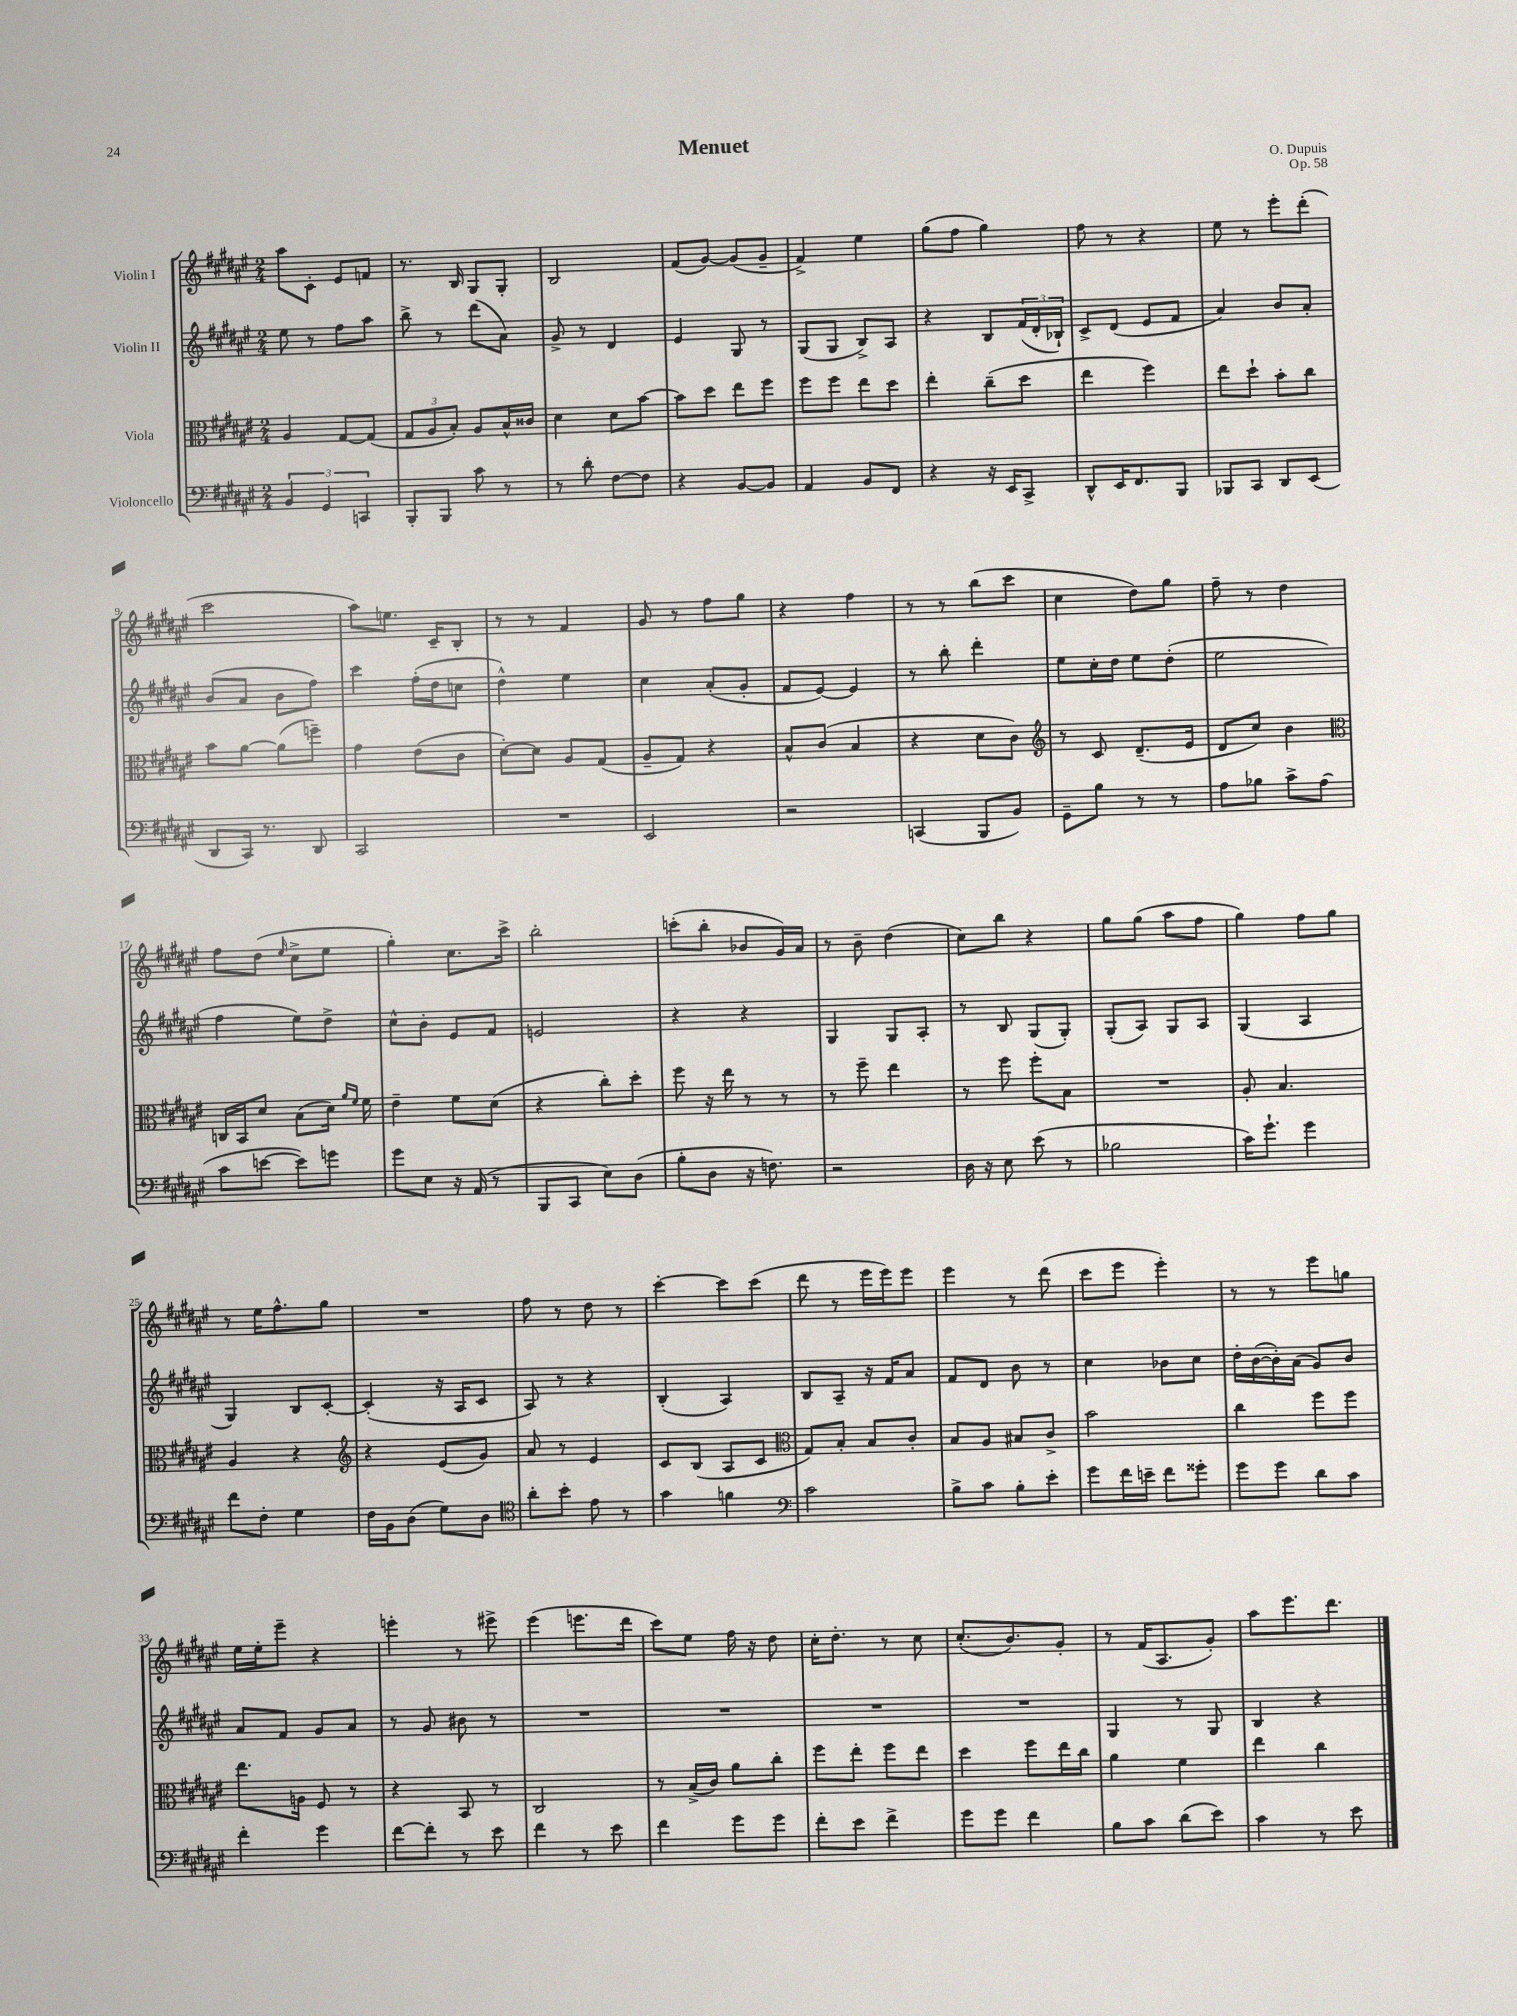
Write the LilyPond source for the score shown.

\header { title = "Menuet" composer = "O. Dupuis" opus = "Op. 58" }
<<
\new StaffGroup <<
\new Staff = "s0" \with { instrumentName = "Violin I" } {
    \clef treble \key fis \major \numericTimeSignature \time 2/4
    ais''8 cis'8-. eis'8 f'8 |
    r8. b16 gis8 gis8-. |
    b2 |
    fis'8( gis'8~) gis'8( gis'8-- |
    fis'4->) eis''4 |
    gis''8( fis''8 gis''4) |
    fis''8 r8 r4 |
    eis''8 r8 eis'''8-. dis'''8-.( |
    cis'''2 |
    ais''8) e''8. cis'16-- b8-. |
    r8 r8 fis'4 |
    gis'8 r8 fis''8 gis''8 |
    r4 fis''4 |
    r8 r8 b''8( cis'''8 |
    cis''4 dis''8) gis''8 |
    fis''8-- r8 dis''4 |
    fis''8 dis''8( \grace { eis''16 } cis''8-> eis''8 |
    gis''4-.) cis''8. cis'''16-> |
    b''2-. |
    c'''8-.( b''8-. bes'8 gis'16) ais'16 |
    r8 b'8-- dis''4( |
    cis''8) b''8 r4 |
    gis''8 gis''8( ais''8 fis''8 |
    gis''4) fis''8 gis''8 |
    r8 eis''16 fis''8.-^ gis''8 |
    R2 |
    fis''8 r8 dis''8 r8 |
    cis'''4~-. cis'''8 cis'''8( |
    dis'''8 r8 eis'''16 eis'''16) eis'''8 |
    eis'''4 r8 dis'''8( |
    cis'''8 eis'''8 eis'''4-.) |
    r8 r8 eis'''8 g''8 |
    eis''16 eis''16-. eis'''8-- r4 |
    e'''4-. r8 eis'''8-> |
    eis'''4( e'''8. dis'''16 |
    cis'''8) eis''8 fis''16 r16 dis''8 |
    cis''16-. dis''8.-. r8 cis''8 |
    cis''8.-.( b'8.) gis'8-. |
    r8 fis'16( ais8. gis'8-.) |
    ais''8 eis'''8. dis'''8. \bar "|." |
}
\new Staff = "s1" \with { instrumentName = "Violin II" } {
    \clef treble \key fis \major \numericTimeSignature \time 2/4
    eis''8 r8 fis''8 ais''8 |
    b''8-> r8 dis'''8( ais'8) |
    gis'8-> r8 dis'4 |
    eis'4 gis8 r8 |
    gis8( gis8 b8->) ais8 |
    r4 b8 \tuplet 3/2 { fis'16( dis'16-. bes16-!) } |
    cis'8-> dis'8( eis'8 fis'8 |
    ais'4) b'8 ais'8-. |
    b'8( ais'8 b'8 fis''8) |
    cis'''4 fis''16-.( dis''16 c''8 |
    dis''4-^) eis''4 |
    cis''4 ais'8-.( gis'8-. |
    fis'8 eis'8~) eis'4 |
    r8 b''8-. dis'''4-. |
    eis''8 cis''16-. dis''16 eis''8 dis''8-.( |
    eis''2 |
    fis''4 eis''8) dis''8-> |
    cis''8-^ b'8-. eis'8 fis'8 |
    e'2 |
    r4 r4 |
    gis4 gis8 ais8-. |
    r8 b8 gis8( gis8-.) |
    gis8-.( ais8) gis8 ais8 |
    gis4( ais4 |
    gis4) b8 cis'8~-. |
    cis'4-.( r16 ais16 cis'8 |
    ais8) r8 r4 |
    b4-.( ais4) |
    b8 ais8-- r16 fis'16 ais'8 |
    fis'8 dis'8 b'8 r8 |
    cis''4 bes'8 cis''8 |
    dis''16-. b'16~( b'16-.) ais'16( gis'8) b'8 |
    ais'8 fis'8 gis'8 ais'8 |
    r8 gis'8 bis'8 r8 |
    R2 |
    R2 |
    R2 |
    R2 |
    gis4 r8 gis8 |
    b4 r4 \bar "|." |
}
\new Staff = "s2" \with { instrumentName = "Viola" } {
    \clef alto \key fis \major \numericTimeSignature \time 2/4
    ais4 gis8~ gis8( |
    \tuplet 3/2 { gis8 ais8 b8-.) } ais8 b16-^ cisis'16 |
    dis'4 dis'8 b'8~ |
    b'8 dis''8 eis''8 fis''8 |
    fis''8 fis''8 eis''8 dis''8 |
    eis''4-. cis''8--( dis''8 |
    eis''4 fis''4) |
    eis''8 dis''8-! b'8-. cis''8 |
    b'8 ais'8~ ais'8( f''8--) |
    gis'4 eis'8( cis'8 |
    dis'8~-.) dis'8 ais8 gis8( |
    ais8-- gis8) r4 |
    b8-^ cis'8( b4 |
    r4 dis'8 cis'8) |
    \clef treble r8 cis'8 dis'8.--( eis'16 |
    dis'8 cis''8) b'4 |
    \clef alto c16 b,16 dis'8 b8( dis'16) \grace { ais'16 fis'16 } fis'16 |
    eis'4-- fis'8 dis'8( |
    r4 cis''8-.) dis''8-. |
    fis''8 r16 eis''16 r8 r8 |
    r8 fis''8-- eis''4 |
    r8 fis''8 fis''8-. b8 |
    R2 |
    ais8-. b4. |
    ais4 r4 |
    \clef treble r4 eis'8( gis'8) |
    ais'8 r8 eis'4 |
    cis'8 b8( ais8 cis'8 |
    \clef alto gis8) b8-. b8 cis'8-. |
    b8 ais8 bis8 cis'8-> |
    b'2 |
    cis''4 fis''8 fis''8 |
    eis''8. a16 fis8 r8 |
    r4 b,8 r8 |
    cis2 |
    r8 b16->( cis'16) ais'8 cis''8-. |
    fis''8 eis''8-. fis''8 eis''8 |
    dis''4 fis''8 eis''16 cis''16 |
    ais'4 fis'4 |
    eis''4 cis''4 \bar "|." |
}
\new Staff = "s3" \with { instrumentName = "Violoncello" } {
    \clef bass \key fis \major \numericTimeSignature \time 2/4
    \tuplet 3/2 { b,4 gis,4 c,4 } |
    b,,8-. b,,8 cis'8 r8 |
    r8 dis'8-. fis8~ fis8 |
    r4 b,8~ b,8 |
    ais,4 b,8 fis,8 |
    r4 r16 eis,16 cis,8-> |
    dis,8-^ eis,16 fis,8. b,,8 |
    bes,,8 cis,8 dis,8 eis,8( |
    dis,8 cis,16) r8. dis,8 |
    cis,2 |
    R2 |
    eis,2 |
    r2 |
    c,4( b,,8 b,8) |
    gis,8-- b8 r8 r8 |
    ais8 bes8 cis'8-> ais8( |
    cis'8 e'8~ e'8) g'8 |
    gis'8 eis8 r16 ais,16( r8 |
    b,,8 cis,8 eis8) dis8( |
    b8-. dis8 r16 f8.) |
    r2 |
    dis16 r16 eis8 eis'8( r8 |
    bes2 |
    cis'16) gis'8.-! gis'4 |
    fis'8 fis8-. gis4 |
    fis16 b,16 dis8( gis8) dis8 |
    \clef tenor ais'8-. b'8-. eis'8 r8 |
    gis'4 f'4 |
    \clef bass cis'2 |
    b8-> cis'8 b8-. eis'8-. |
    gis'8 fis'16 e'16-- fis'8 gisis'8-. |
    gis'8 gis'8 dis'8 cis'8 |
    fis'4-. gis'4 |
    fis'8~ fis'8-. r8 eis'8 |
    fis'4 r8 eis'8 |
    fis'4 gis'8 gis'8 |
    fis'8-. eis'8 fis'4-> |
    gis'8 gis'8 fis'4 |
    b8 cis'8 dis'8( eis'8) |
    cis'4 r8 eis'8 \bar "|." |
}
>>
>>
